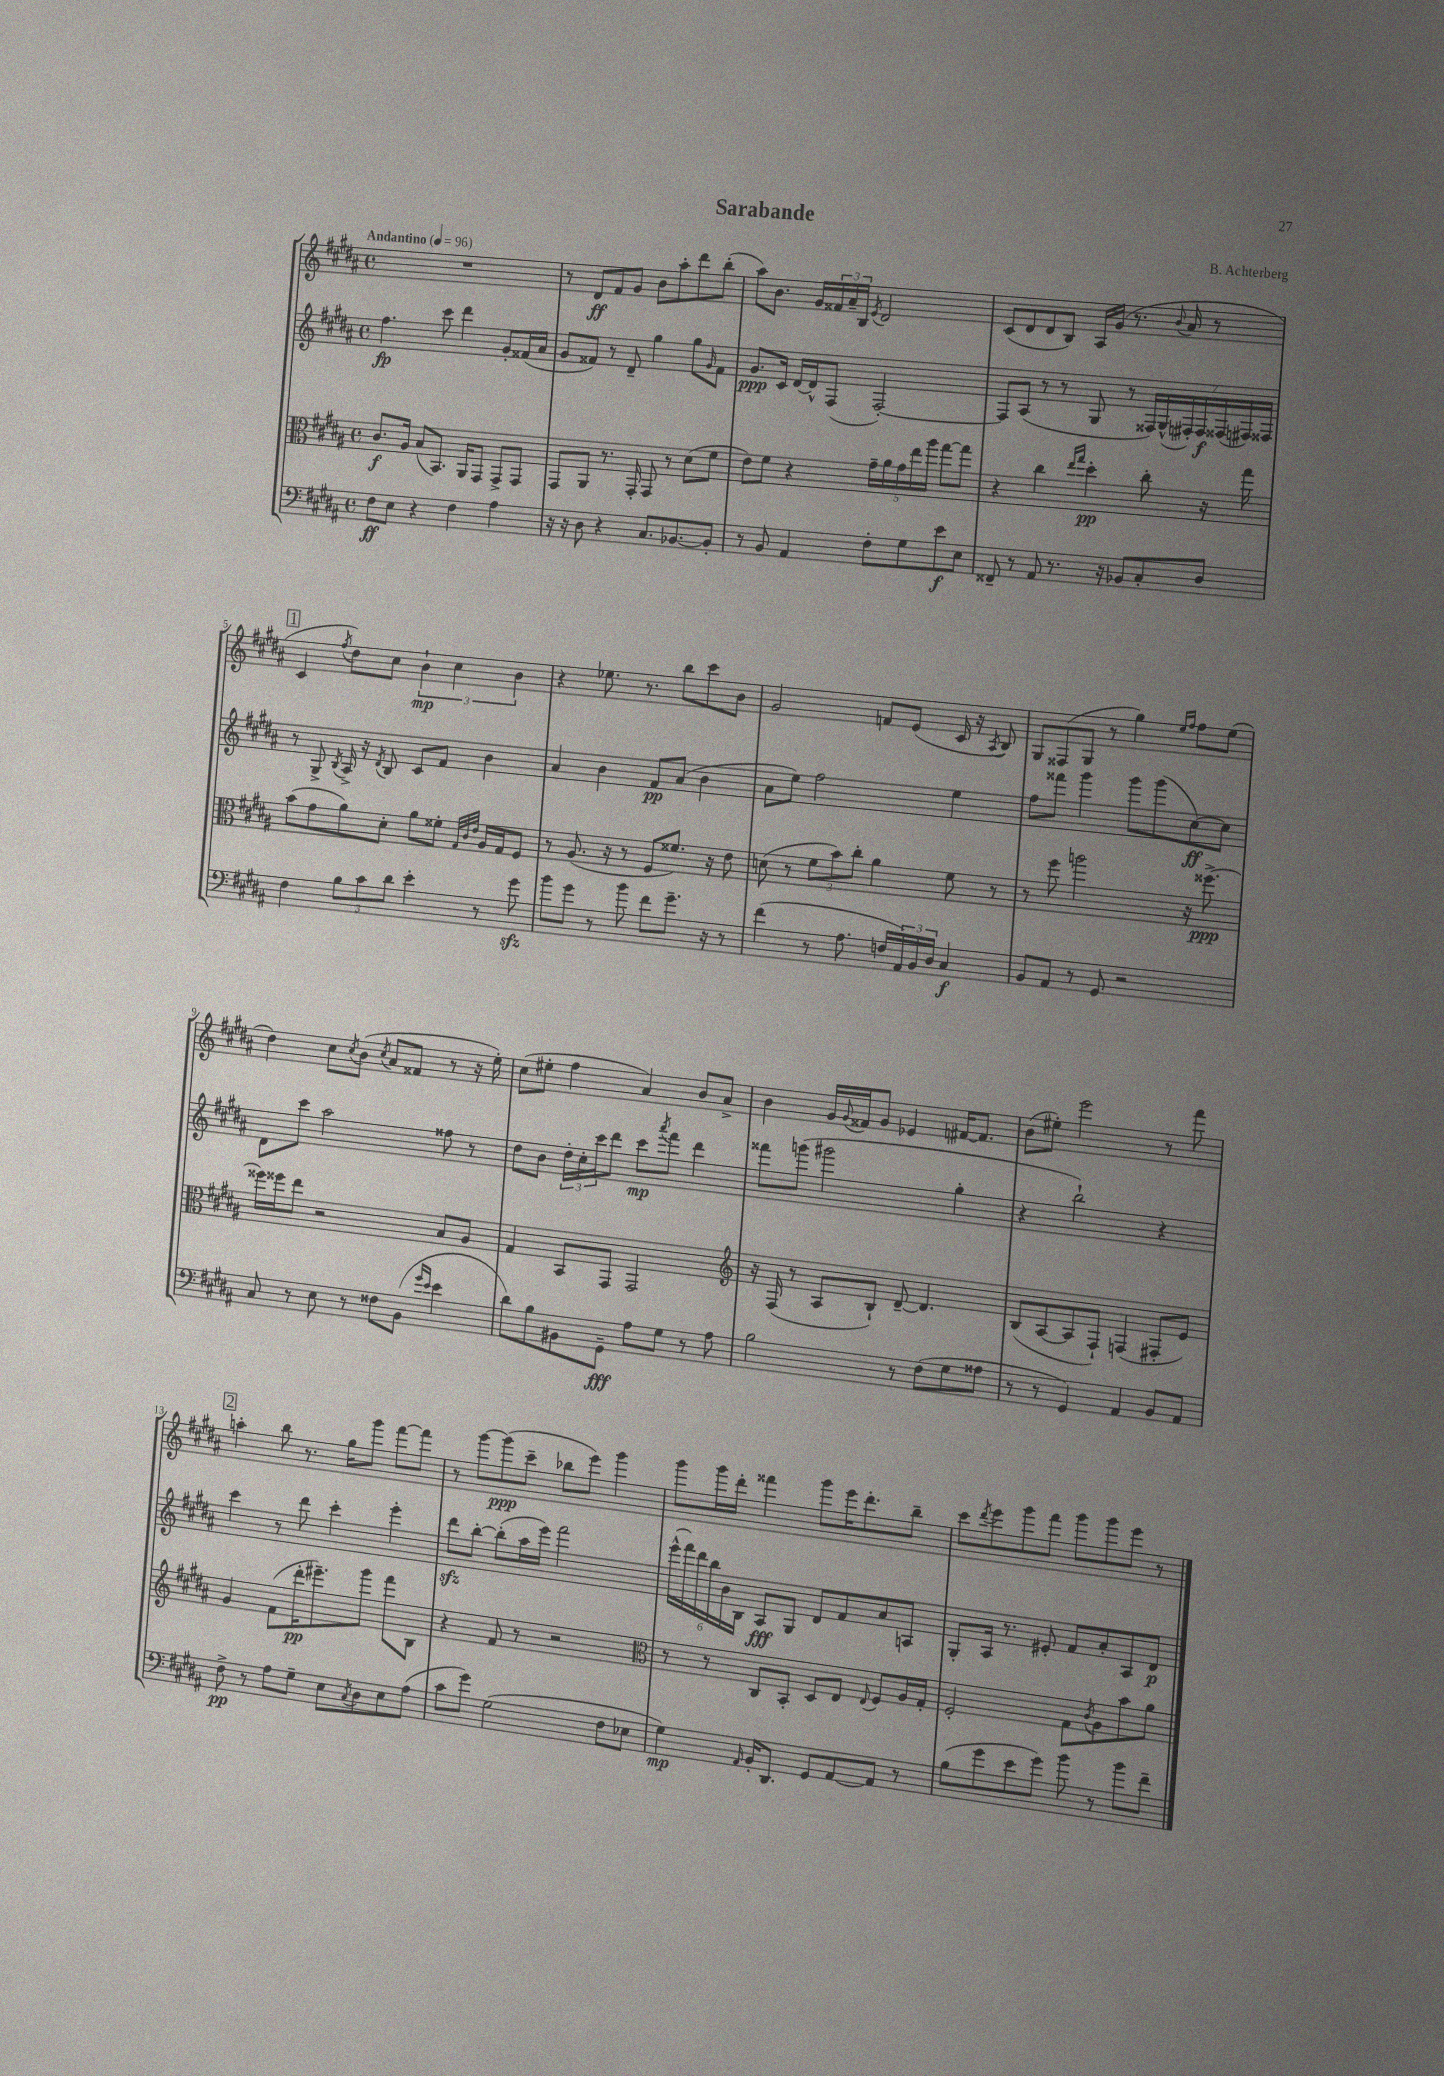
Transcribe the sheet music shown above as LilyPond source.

\header { title = "Sarabande" composer = "B. Achterberg" }
<<
\new StaffGroup <<
\new Staff = "s0" {
    \clef treble \key b \major \defaultTimeSignature \time 4/4 \tempo "Andantino" 4 = 96
    R1 |
    r8 dis'8\ff fis'8 gis'8 b'8 ais''8-. dis'''8 b''8-.( |
    ais''8) b'8. gis'16 \tuplet 3/2 { fisis'16 ais'16-- b16 } \acciaccatura { e'8 } dis'2 |
    cis'8( dis'8 dis'8 b8) ais16 gis'16( r8. \appoggiatura { b'8 } ais'16 r8 |
    \mark \markup { \box "1" } cis'4 \acciaccatura { fis''8 } dis''8) cis''8 \tuplet 3/2 { b'4-!\mp cis''4 b'4 } |
    r4 ees''8. r8. b''8 cis'''8 b'8 |
    gis'2 f'8 e'8( cis'16 r16 \acciaccatura { ais8 } b8) |
    gis8 fisis8( gis8 r8 gis''4) \grace { e''16 fis''16 } fis''8 e''8( |
    dis''4) cis''8 \acciaccatura { cis''8 } b'8( \acciaccatura { cis''8 } ais'8 fisis'8 r8 r16 e''16-.) |
    cis''8( eis''8-. fis''4 ais'4) b'8 ais'8-> |
    b'4 gis'16 \appoggiatura { gis'8 } fisis'16 gis'8 ees'4 fis'16~ fis'8. |
    b'8( eis''8-.) e'''2 r8 fis'''8 |
    \mark \markup { \box "2" } a''4-. b''8 r8. gis''16 gis'''8 fis'''8~ fis'''8 |
    r8 gis'''8~ gis'''8\ppp( cis'''8-- bes''8 e'''8) gis'''4 |
    gis'''8 gis'''16 dis'''16-. fisis'''4 gis'''8 e'''16 dis'''8.-. b''8-- |
    cis'''8 \acciaccatura { dis'''8 } e'''8 gis'''8 fis'''8 gis'''8 gis'''8 e'''8 r8 \bar "|." |
}
\new Staff = "s1" {
    \clef treble \key b \major \defaultTimeSignature \time 4/4
    fis''4.\fp cis'''8 dis'''4 gis'8-. fisis'16( ais'16 |
    gis'8 fisis'8) r8 dis'8-- gis''4 gis''8 \grace { gis'16 } fisis'8 |
    gis'8.\ppp cis'16 dis'16~ dis'16-^ fis8( fis2~-.) |
    fis8 ais8( r8 r8 gis8 r8 \tuplet 7/4 { fisis16) gis16-^( fis16-.) fis16\f fisis16( fis16) fisis16 } |
    \mark \markup { \box "1" } r8 gis8-> \acciaccatura { b8 } ais16-> r16 \acciaccatura { dis'8 } b8 cis'8 fis'8 b'4 |
    ais'4 b'4 fis'8\pp ais'8( b'4 |
    ais'8 e''8) fis''2 e''4 |
    fis''8 fisis'''8 gis'''4 gis'''8 gis'''8( cis''8~\ff) cis''8 |
    dis'8 cis'''8 ais''2 fisis''8 r8 |
    dis''8 b'8 \tuplet 3/2 { dis''16-. cis''16-. cis'''16 } dis'''8 cis'''8\mp \acciaccatura { ais'''8 } fis'''8 dis'''4 |
    fisis'''8 g'''8( gis'''2 gis''4-. |
    r4 b''2-!) r4 |
    \mark \markup { \box "2" } cis'''4 r8 dis'''8 cis'''4-. e'''4-. |
    dis'''8\sfz b''8~-. b''8-.( ais''16 e'''16) fis'''2 |
    \tuplet 6/4 { e'''16-^( fis'''16) dis'''16 b''16 b'16 b16 } ais8\fff gis8 dis'8 fis'8 ais'8 a8 |
    gis8-. ais16 r8. eis'8-. fis'8 ais'8-. ais8 dis'8\p \bar "|." |
}
\new Staff = "s2" {
    \clef alto \key b \major \defaultTimeSignature \time 4/4
    cis'8.\f ais16 b8( b,8.) ais,16 gis,8 gis,8-> gis,8 |
    gis,8 ais,8 r8. gis,16-. gis,8 r8 dis'8( fis'8 |
    e'8) fis'8 r4 \tuplet 5/4 { gis'16-- ais'16 gis'16 e''16 ais''16 } gis''8~ gis''8 |
    r4 cis''4 \grace { e''16 gis''16 } dis''4-.\pp cis''8-. r16 gis''16 |
    \mark \markup { \box "1" } b'8( gis'8 ais'8) dis'8-. ais'8 fisis'8-. \grace { gis32 cis'32 e'32 } ais16 gis16 fis8 |
    r8 ais8.( r16 r8 fis8 fisis'8.) r16 e'8 |
    d'8( r8 \tuplet 3/2 { fis'8 b'8) cis''8-. } ais'4 fis'8 r8 |
    r8 fis''8 a''2 r16 fisis''8.~->\ppp |
    fisis''16 fisis''16 e''8 r2 b8 ais8 |
    gis4 b,8 gis,8 gis,2 |
    \clef treble r16 fis16( r8 ais8 b8-!) dis'8~-- dis'4. |
    b8( ais8~ ais8 fis8-!) f4( fis8-. e'8) |
    \mark \markup { \box "2" } gis'4 fis'8( dis'''16-.\pp eis'''8.--) gis'''8 fis'''8 b8 |
    r4 fis'8 r8 r2 |
    \clef alto r8 r8 cis8 b,8-. dis8 e8 \appoggiatura { e8 } fis8 ais16 gis16-. |
    fis2-. gis8 \acciaccatura { cis'8 } ais8 b'8 ais'8 \bar "|." |
}
\new Staff = "s3" {
    \clef bass \key b \major \defaultTimeSignature \time 4/4
    fis8\ff e8 r4 fis4 ais4 |
    r16 r16 dis8 r4 cis8. bes,8.~ bes,8-. |
    r8 b,8 ais,4 fis8-. gis8 e'8\f e8 |
    fisis,8-- r8 ais,8 r8. r16 bes,8 cis8-. dis8 |
    \mark \markup { \box "1" } fis4 \tuplet 3/2 { b8 cis'8 dis'8 } e'4-. r8 gis'8\sfz |
    b'8 gis'8 r8 b'8 fis'8 gis'8.-- r16 r8 |
    fis'4( r8 ais8. f16 \tuplet 3/2 { ais,16) b,16 dis16 } cis4\f |
    b,8 ais,8 r8 gis,8 r2 |
    cis8 r8 e8 r8 fisis8 b,8( \grace { gis'16 e'16 } e'4 |
    dis'8) b8 bis,8 gis,8--\fff ais8 gis8 r8 ais8 |
    b2 r8 fis8( gis8 aisis8 |
    r8 r8 gis,4) ais,4 b,8 ais,8 |
    \mark \markup { \box "2" } fis8->\pp r8 ais8 gis8-- e8 \acciaccatura { cis8 } dis8 e8 ais8( |
    cis'8 gis'8) gis2( fis8 ees8 |
    gis4\mp) \grace { ais,16 } b,16-. dis,8. gis,8 ais,8~ ais,8 r8 |
    b8( gis'8 e'8 gis'8) b'8 r8 b'8 fis'8-- \bar "|." |
}
>>
>>
